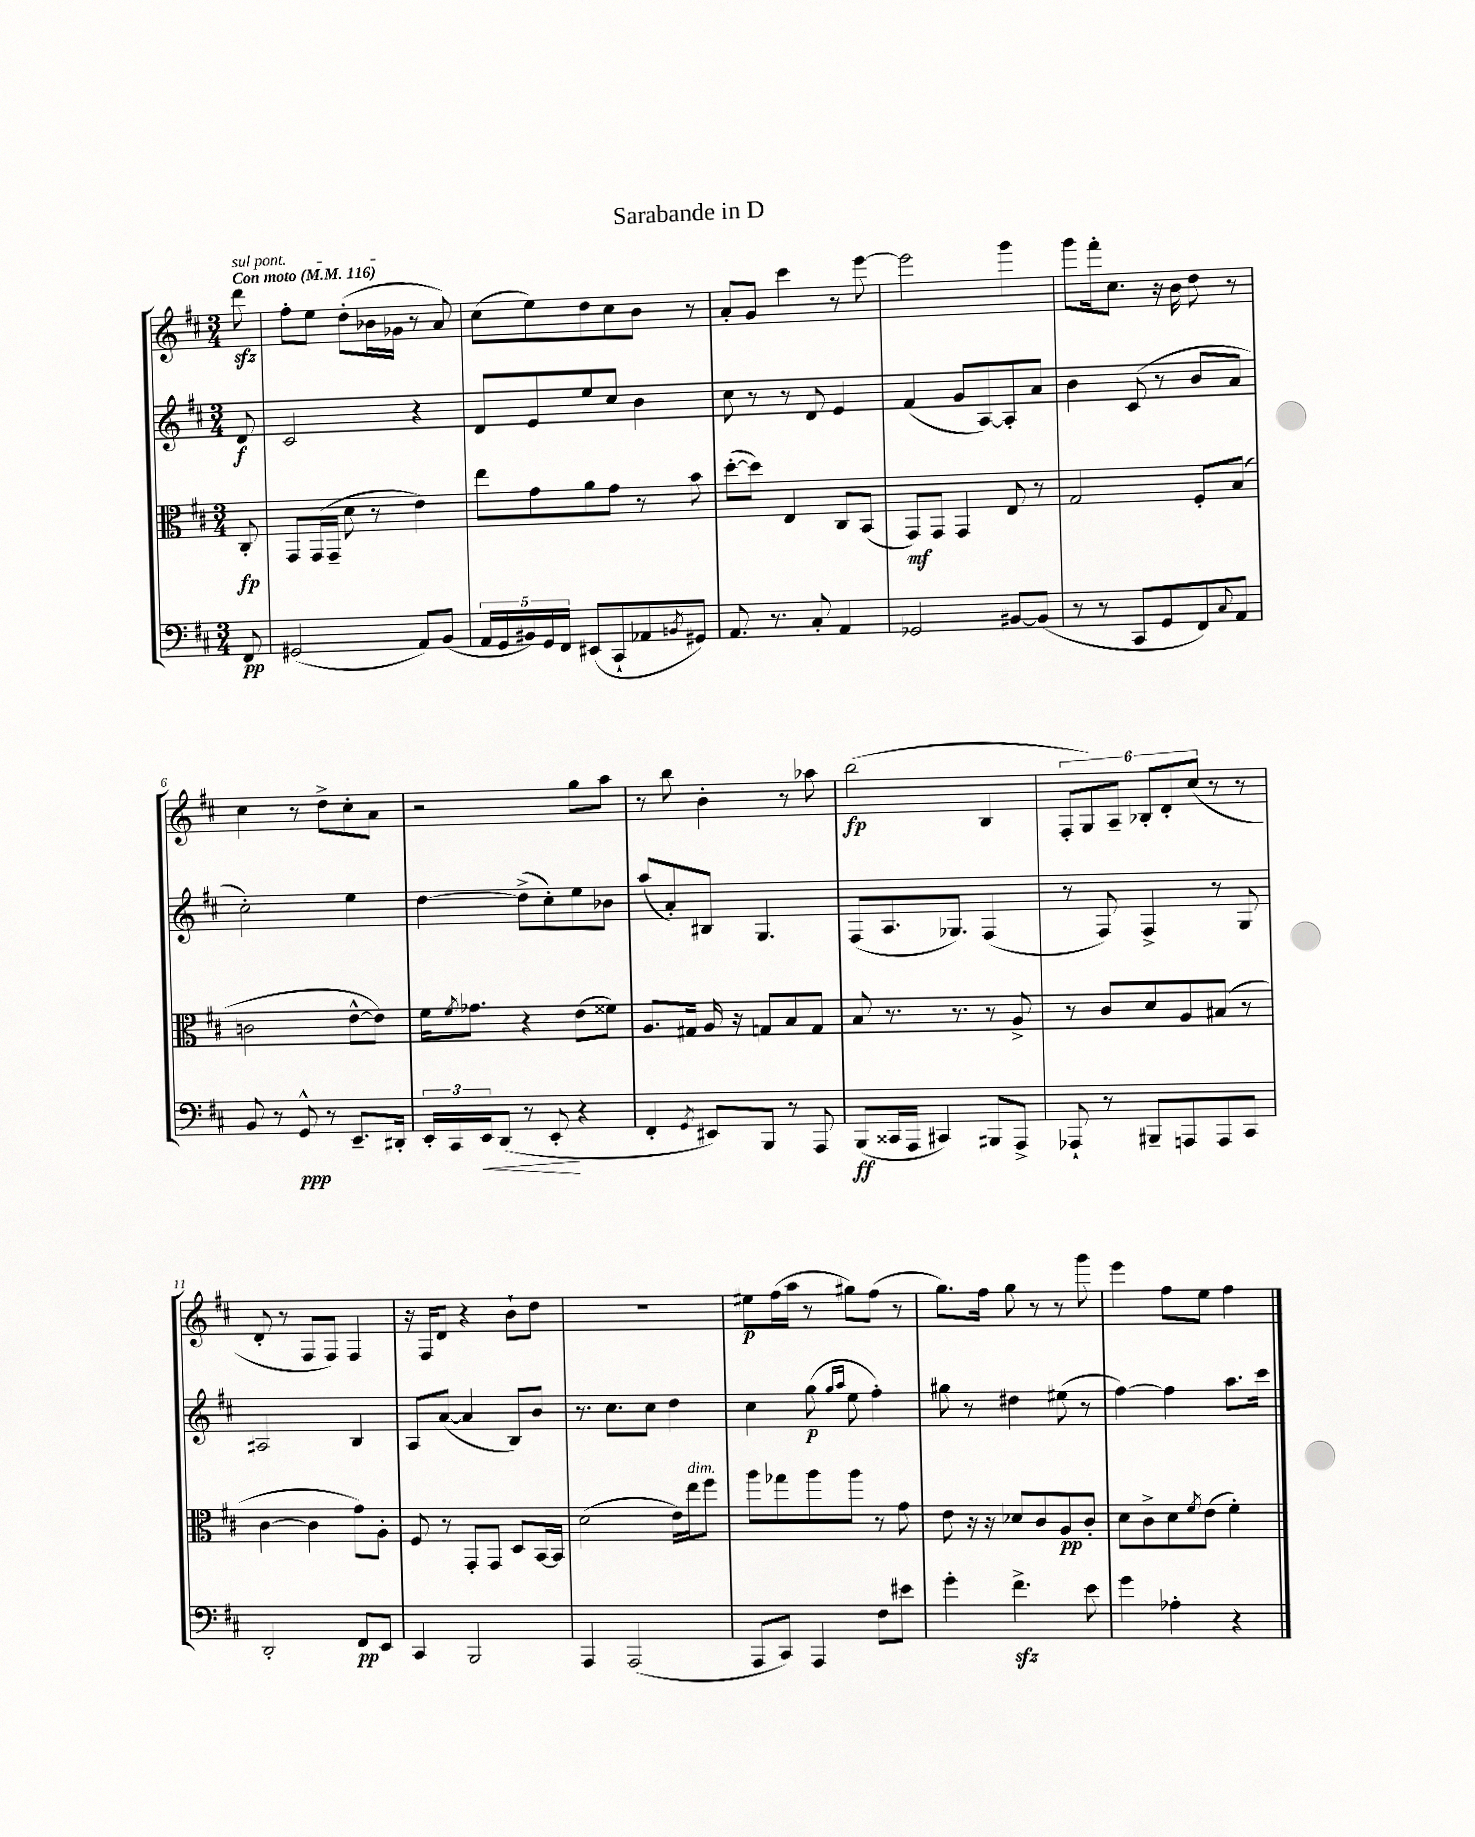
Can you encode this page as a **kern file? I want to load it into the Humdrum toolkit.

**kern	**dynam	**kern	**dynam	**kern	**dynam	**kern	**dynam
*part4	*part4	*part3	*part3	*part2	*part2	*part1	*part1
*staff4	*staff4	*staff3	*staff3	*staff2	*staff2	*staff1	*staff1
*clefF4	*	*clefC3	*	*clefG2	*	*clefG2	*
*k[f#c#]	*	*k[f#c#]	*	*k[f#c#]	*	*k[f#c#]	*
*M3/4	*	*M3/4	*	*M3/4	*	*M3/4	*
*MM116	*	*MM116	*	*MM116	*	*MM116	*
=	=	=	=	=	=	=	=
!	!	!	!	!	!	!LO:TX:a:B:t=Con moto	!
!	!	!	!	!	!	!LO:TX:a:i:t=sul pont.	!
8FF#/	pp	8C#'/	fp	8d/	f	8dddzz\	.
=1	=1	=1	=1	=1	=1	=1	=1
(2GG#X/	.	8GG/L	.	2c#/	.	8ff#'\L	.
.	.	(16GG/L	.	.	.	8ee\J	.
.	.	16GG~/JJ	.	.	.	.	.
.	.	8d\	.	.	.	(8dd'\L	.
.	.	8r	.	.	.	16b-X\L	.
.	.	.	.	.	.	16g-X\JJ	.
8AA/L)	.	4e\)	.	4r	.	8r	.
(8BB/J	.	.	.	.	.	8a/)	.
=2	=2	=2	=2	=2	=2	=2	=2
20AA/LL	.	8ee\L	.	8d/L	.	(8cc#\L	.
20GG/	.	.	.	.	.	.	.
20BB#X/)	.	.	.	.	.	.	.
.	.	8g\	.	8e/	.	8ee\)	.
20GG/	.	.	.	.	.	.	.
20FF#/JJ	.	.	.	.	.	.	.
(8EE#X/L	.	8a\	.	8ee/	.	8dd\	.
8CC#`/	.	8g\J	.	8cc#/J	.	8cc#\	.
8AA-X/	.	8r	.	4b\	.	8b\J	.
8qBBn/	.	.	.	.	.	.	.
8GG#X/J)	.	8b\	.	.	.	8r	.
=3	=3	=3	=3	=3	=3	=3	=3
8.AA/	.	([8dd'\L	.	8cc#\	.	8a'/L	.
.	.	8dd\J])	.	8r	.	8g/J	.
8.r	.	.	.	.	.	.	.
.	.	4E/	.	8r	.	4ccc#\	.
8C#'/	.	.	.	8d/	.	.	.
4AA/	.	8C#/L	.	4e/	.	8r	.
.	.	(8BB/J	.	.	.	[8eee\	.
=4	=4	=4	=4	=4	=4	=4	=4
2GG-X/	.	8GG/L)	mf	(4f#/	.	2eee\]	.
.	.	8GG/J	.	.	.	.	.
.	.	4GG/	.	8g/L	.	.	.
.	.	.	.	[8A/)	.	.	.
[8BB#X/L	.	8E/	.	8A'/]	.	4ggg\	.
(8BB#/J]	.	8r	.	8a/J	.	.	.
=5	=5	=5	=5	=5	=5	=5	=5
8r	.	2G/	.	4b\	.	8ggg\L	.
8r	.	.	.	.	.	16fff#'\k	.
.	.	.	.	.	.	8.cc#\J	.
8CC#/L	.	.	.	(8c#/	.	.	.
8GG/	.	.	.	8r	.	16r	.
.	.	.	.	.	.	16b\	.
8FF#/)	.	8F#'/L	.	8b/L	.	8dd\	.
8qqC#/	.	.	.	.	.	.	.
8AA/J	.	(8B/J	.	8a/J	.	8r	.
!!LO:LB:g=z
=6	=6	=6	=6	=6	=6	=6	=6
8BB/	.	2cn\	.	2cc#'\)	.	4cc#\	.
8r	.	.	.	.	.	.	.
8GG^^/	ppp	.	.	.	.	8r	.
8r	.	.	.	.	.	8dd^\L	.
8.EE~/L	.	[8e^^\L	.	4ee\	.	8cc#'\	.
.	.	8e\J])	.	.	.	8a\J	.
16DD#X'/Jk	.	.	.	.	.	.	.
=7	=7	=7	=7	=7	=7	=7	=7
24EE'/LL	.	16f#\KL	.	[4dd\	.	2r	.
24CC#/	.	.	.	.	.	.	.
.	.	8qf#/	.	.	.	.	.
.	.	8.g-X\J	.	.	.	.	.
!	!LO:HP:b	!	!	!	!	!	!
24EE/J	<	.	.	.	.	.	.
(8DD/J	.	.	.	.	.	.	.
8r	.	4r	.	(8dd^\L]	.	.	.
8EE'/	.	.	.	8cc#'\)	.	.	.
4r	[	(8e\L	.	8ee\	.	8gg\L	.
.	.	8f##X\J)	.	8b-X\J	.	8aa\J	.
=8	=8	=8	=8	=8	=8	=8	=8
4FF#'/	.	8.A/L	.	(8aa/L	.	8r	.
.	.	.	.	8a'/)	.	8bb\	.
.	.	16G#X/Jk	.	.	.	.	.
8qGG/	.	.	.	.	.	.	.
8EE#X/L)	.	16A/	.	8B#X/J	.	4b'\	.
.	.	16r	.	.	.	.	.
8BBB/J	.	8Gn/L	.	4.G/	.	.	.
8r	.	8B/	.	.	.	8r	.
8AAA/	.	8G/J	.	.	.	8aa-X\	.
=9	=9	=9	=9	=9	=9	=9	=9
(8BBB/L	ff	8B/	.	(8F#/L	.	(2bb\	fp
16CC##X/L	.	8.r	.	8.A/	.	.	.
16AAA/JJ	.	.	.	.	.	.	.
4CC#X/)	.	.	.	.	.	.	.
.	.	8.r	.	8.G-X/J)	.	.	.
8BBB#X/L	.	8r	.	(4F#/	.	4B/	.
8AAA^/J	.	8A^/	.	.	.	.	.
=10	=10	=10	=10	=10	=10	=10	=10
8AAA-X`/	.	8r	.	8r	.	12F#'/L	.
.	.	.	.	.	.	12G/)	.
8r	.	8c#/L	.	8F#/)	.	.	.
.	.	.	.	.	.	12A~/J	.
8BBB#X~/L	.	8d/	.	4F#^/	.	12B-X'/L	.
.	.	.	.	.	.	12d'/	.
8AAAn/	.	8A/	.	.	.	.	.
.	.	.	.	.	.	(12cc#/J	.
8AAA/	.	(8B#X/J	.	8r	.	8r	.
8CC#/J	.	8r	.	8G/	.	8r	.
!!LO:LB:g=z
=11	=11	=11	=11	=11	=11	=11	=11
2DD'/	.	[4c#\	.	2A#X/	.	8d'/	.
.	.	.	.	.	.	8r	.
.	.	4c#\]	.	.	.	8F#/L	.
.	.	.	.	.	.	8F#/J)	.
8FF#/L	pp	8g\L)	.	4B/	.	4F#/	.
8EE/J	.	8A'\J	.	.	.	.	.
=12	=12	=12	=12	=12	=12	=12	=12
4CC#/	.	8F#/	.	8A/L	.	16r	.
.	.	.	.	.	.	16F#/KL	.
.	.	8r	.	([8a/J	.	8d/J	.
2BBB/	.	8GG'/L	.	4a/]	.	4r	.
.	.	8GG/J	.	.	.	.	.
.	.	8D/L	.	8B/L)	.	8b`\L	.
.	.	[16BB/L	.	8b/J	.	8dd\J	.
.	.	16BB/JJ]	.	.	.	.	.
=13	=13	=13	=13	=13	=13	=13	=13
4AAA/	.	(2d\	.	8.r	.	2.r	.
.	.	.	.	8.cc#\L	.	.	.
(2AAA/	.	.	.	.	.	.	.
.	.	.	.	8cc#\J	.	.	.
.	.	16e\LL)	.	4dd\	.	.	.
!	!	!LO:TX:a:i:t=dim.	!	!	!	!	!
.	.	16ee\J	.	.	.	.	.
.	.	8ff#\J	.	.	.	.	.
=14	=14	=14	=14	=14	=14	=14	=14
8AAA/L	.	8aa\L	.	4cc#\	.	8ee#X\L	p
8CC#/J)	.	8gg-X\	.	.	.	(16ff#\L	.
.	.	.	.	.	.	16aa\JJ	.
4AAA/	.	8aa\	.	(8gg\	p	8r	.
.	.	.	.	16qqgg/LL	.	.	.
.	.	.	.	16qqaa/JJ	.	.	.
.	.	8aa\J	.	8ee\	.	8gg#X\L)	.
8F#\L	.	8r	.	4ff#'\)	.	(8ff#\J	.
8e#X\J	.	8g\	.	.	.	8r	.
=15	=15	=15	=15	=15	=15	=15	=15
4g'\	.	8e\	.	8gg#X\	.	8.gg\L)	.
.	.	16r	.	8r	.	.	.
.	.	16r	.	.	.	16ff#\Jk	.
4.f#zz^\	.	8d-X/L	.	4dd#X\	.	8gg\	.
.	.	8c#/	.	.	.	8r	.
.	.	8A/	pp	(8ee#X\	.	8r	.
8e\	.	8c#'/J	.	8r	.	8ggg\	.
=16	=16	=16	=16	=16	=16	=16	=16
4g\	.	8d\L	.	[4ff#\)	.	4eee\	.
.	.	8c#^\	.	.	.	.	.
4A-X'\	.	8d\	.	4ff#\]	.	8ff#\L	.
.	.	8qf#/	.	.	.	.	.
.	.	(8e\J	.	.	.	8ee\J	.
4r	.	4f#'\)	.	8.aa\L	.	4ff#\	.
.	.	.	.	16ccc#\Jk	.	.	.
==	==	==	==	==	==	==	==
*-	*-	*-	*-	*-	*-	*-	*-
